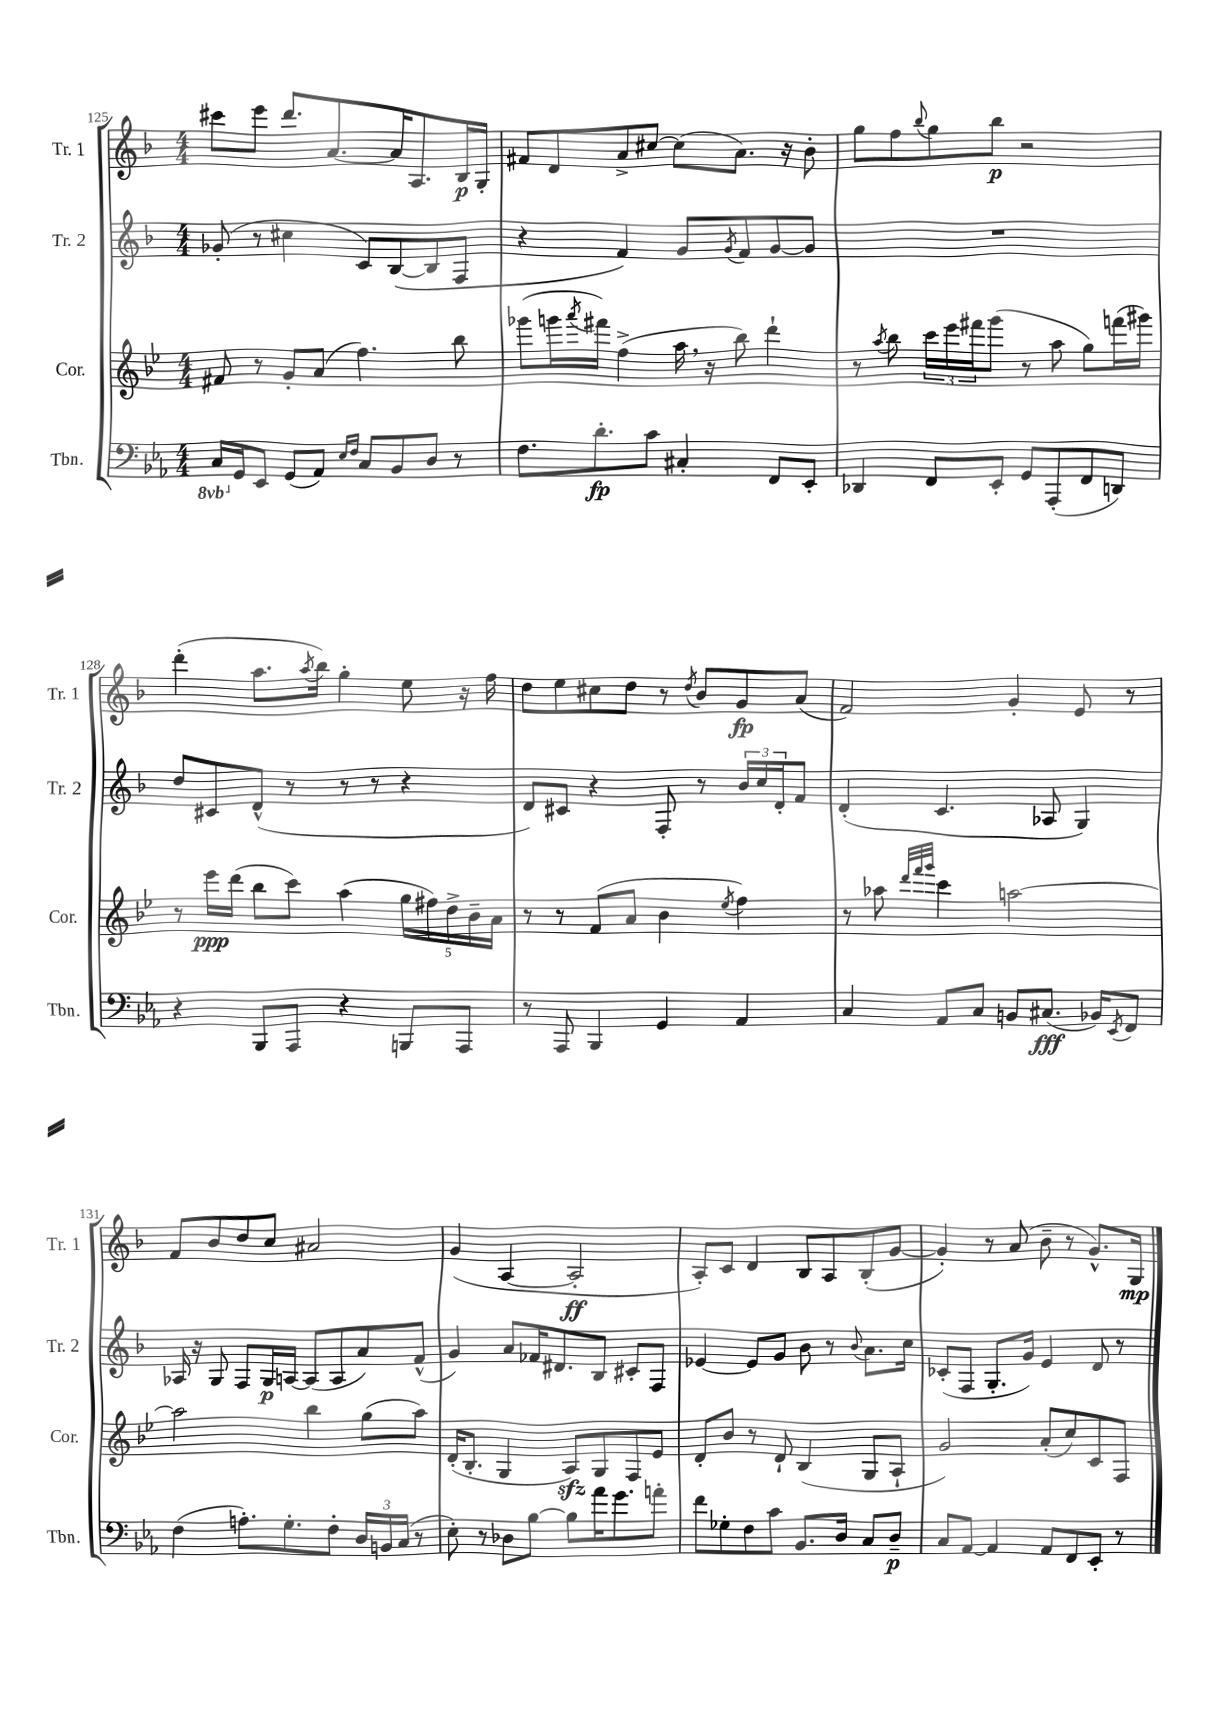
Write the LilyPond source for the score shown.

<<
\new StaffGroup <<
\new Staff = "s0" \with { instrumentName = "Tr. 1" shortInstrumentName = "Tr. 1" } {
    \clef treble \key f \major \numericTimeSignature \time 4/4
    cis'''8 e'''8 d'''8. a'8.~ a'16 a8. bes16\p g16-. |
    fis'8 d'8 a'8-> cis''8~ cis''8( a'8.) r16 bes'8-. |
    g''8 f''8 \appoggiatura { bes''8 } g''8 bes''8\p r2 |
    d'''4-.( a''8. \acciaccatura { a''8 } bes''16) g''4-. e''8 r16 f''16 |
    d''8 e''8 cis''8 d''8 r8 \acciaccatura { d''8 } bes'8 g'8\fp a'8( |
    f'2) g'4-. e'8 r8 |
    f'8 bes'8 d''8 c''8 ais'2 |
    g'4( a4~ a2-.\ff |
    a8-.) c'8 d'4 bes8 a8 bes8-.( g'8~ |
    g'4-.) r8 a'8( bes'8-- r8 g'8.-^) g16\mp \bar "|." |
}
\new Staff = "s1" \with { instrumentName = "Tr. 2" shortInstrumentName = "Tr. 2" } {
    \clef treble \key f \major \numericTimeSignature \time 4/4
    ges'8-.( r8 cis''4 c'8) bes8~( bes8 f8 |
    r4 f'4) g'8 \acciaccatura { g'8 } f'8 g'8~ g'8 |
    R1 |
    d''8 cis'8 d'8-^( r8 r8 r8 r4 |
    d'8) cis'8 r4 f8-. r8 \tuplet 3/2 { bes'16 c''16 d'16-. } f'8 |
    d'4-.( c'4. aes8 g4) |
    aes16 r16 g8 f8 g16\p a16~ a8( a8 a'8) f'8-^( |
    g'4) a'8 fes'16 dis'8. bes8 cis'8-. f8 |
    ees'4~ ees'8 g'8 bes'8 r8 \appoggiatura { bes'8 } a'8. c''16 |
    ces'8-.( f8 g8.-. g'16) e'4 d'8 r8 \bar "|." |
}
\new Staff = "s2" \with { instrumentName = "Cor." shortInstrumentName = "Cor." } {
    \clef treble \key bes \major \numericTimeSignature \time 4/4
    fis'8 r8 g'8-. a'8( f''4.) bes''8 |
    ges'''8( g'''16 \acciaccatura { a'''8 } fis'''16) f''4->( a''16 \breathe r16 bes''8) d'''4-! |
    r8 \acciaccatura { a''8 } bes''8 \tuplet 3/2 { c'''16 ees'''16 fis'''16 } g'''8( r8 a''8 g''8) f'''16( gis'''16) |
    r8 ees'''16\ppp d'''16( bes''8 c'''8) a''4( \tuplet 5/4 { g''16 fis''16) d''16-> bes'16-- a'16 } |
    r8 r8 f'8( a'8 bes'4 \acciaccatura { ees''8 } f''4) |
    r8 aes''8 \grace { d'''32 f'''32 g'''32 } c'''4 a''2~ |
    a''2 bes''4 g''8( a''8) |
    d'16-.( bes8.-. g4 a8\sfz) g8 f8 ees'8 |
    d'8-. bes'8 r8 d'8-! bes4( g8 a8-! |
    g'2) a'8-.( c''8) c'8 f8 \bar "|." |
}
\new Staff = "s3" \with { instrumentName = "Tbn." shortInstrumentName = "Tbn." } {
    \clef bass \key ees \major \numericTimeSignature \time 4/4 \set Staff.ottavationMarkups = #ottavation-simple-ordinals
    \ottava #-1 c,16 \ottava #0 g,16 ees,8 g,8( aes,8) \grace { ees16 f16 } c8 bes,8 d8 r8 |
    f8. d'8.-.\fp c'8 cis4-. f,8 ees,8-. |
    des,4 f,8 ees,8-. g,8 aes,,8-.( f,8 d,8) |
    r4 bes,,8 aes,,8 r4 b,,8 aes,,8 |
    r8 aes,,8 bes,,4 g,4 aes,4 |
    c4 aes,8 c8 b,8 cis8.\fff( bes,16) \acciaccatura { ees,8 } f,8 |
    f4( a8.-.) g8.-. f8-. \tuplet 3/2 { d16 b,16 c16( } r8 |
    ees8-.) r8 des8 bes8~ bes8 aes'16 g'8. a'8-. |
    f'8 ges8-. f8 c'8 bes,8. d16 c8 d8--\p |
    c8 aes,8~ aes,4 aes,8 f,8 ees,8-. r8 \bar "|." |
}
>>
>>
\layout { \context { \Score currentBarNumber = #125 } }
